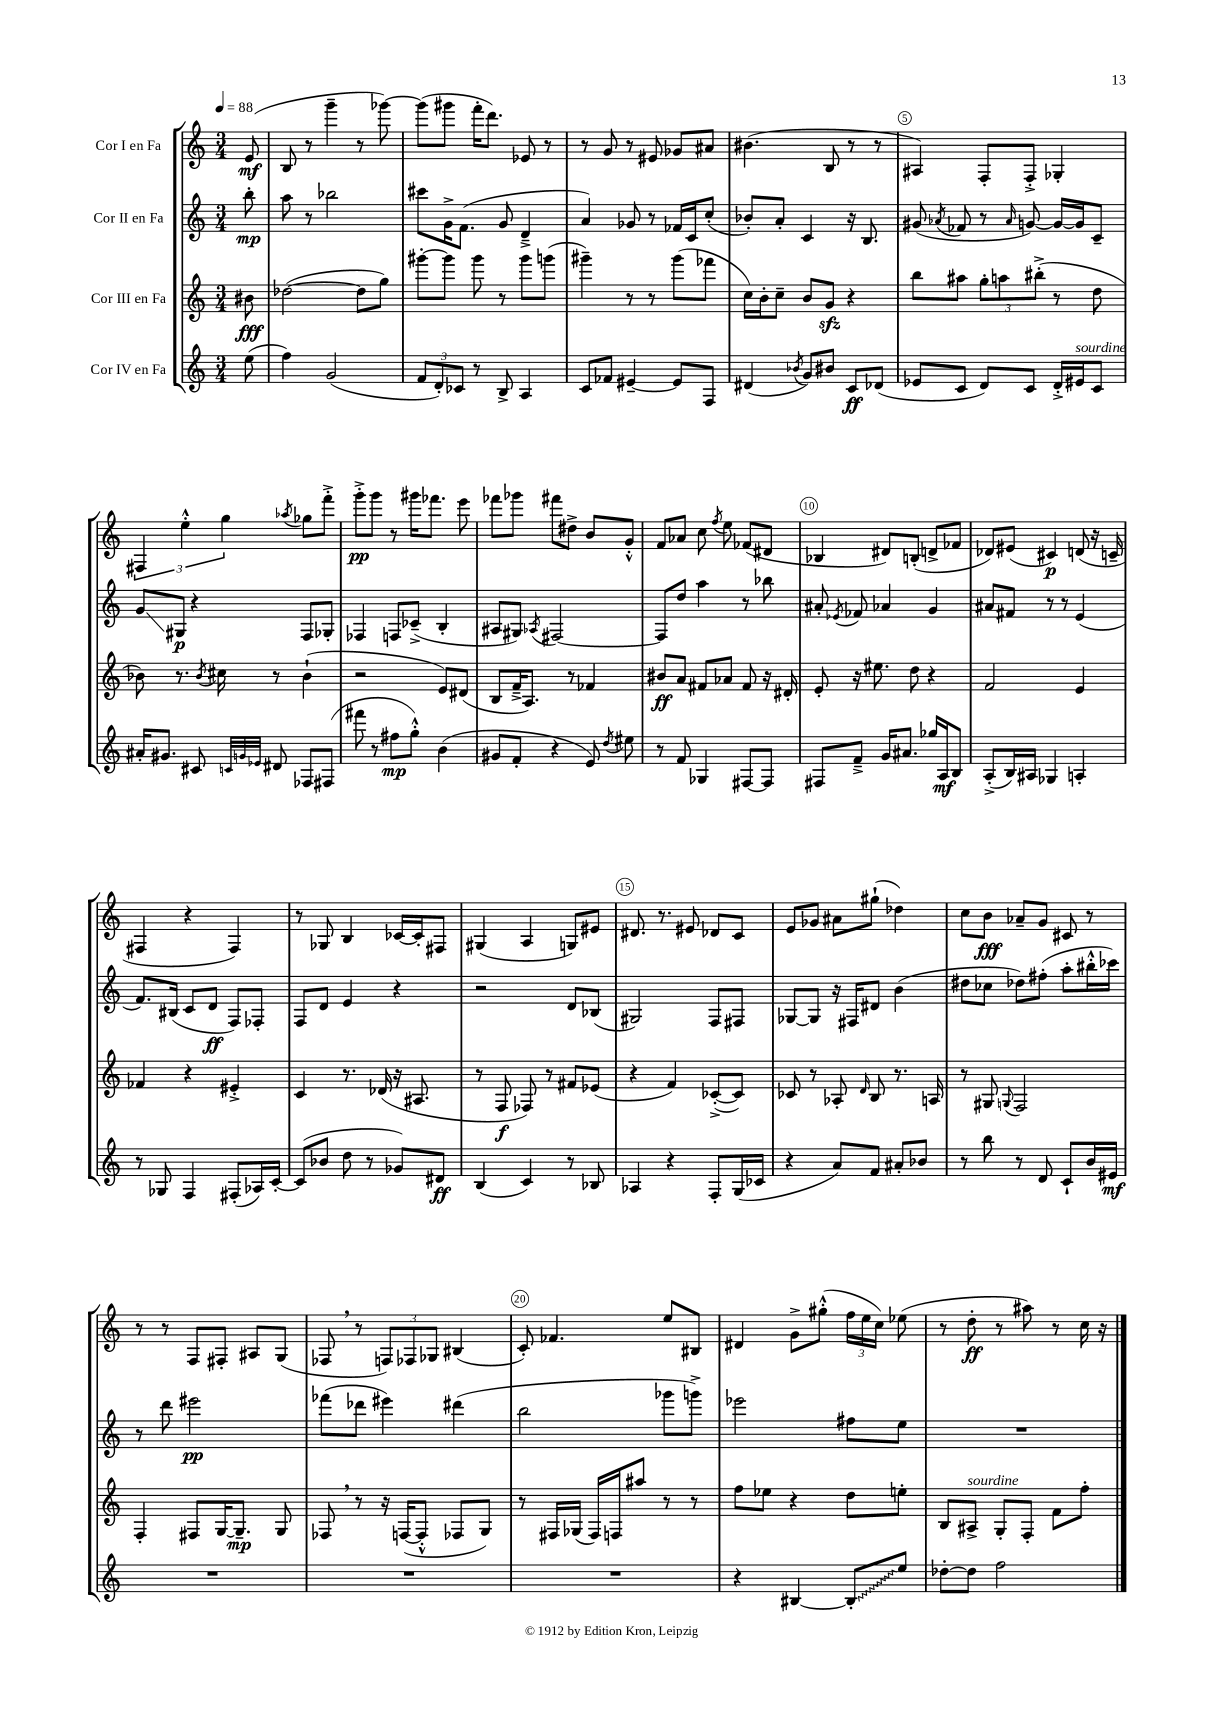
<<
\new StaffGroup <<
\new Staff = "s0" \with { instrumentName = "Cor I en Fa" } {
    \clef treble \key c \major \numericTimeSignature \time 3/4 \partial 8 \tempo 4 = 88
    \autoBeamOff e'8\mf( |
    b8 r8 g'''4-- r8 ges'''8~) |
    ges'''8[( gis'''8] f'''16[-. d'''8.]) ees'8 r8 |
    r8 g'8 r8 eis'8 ges'8[ ais'8] |
    bis'4.( b8 r8 r8 |
    ais4) f8[-. f8]-.-> ges4-. |
    \tuplet 3/2 { fis4 e''4-.-^ g''4 } \acciaccatura { aes''8 } ges''8[ f'''8]-.-> |
    g'''8[-.->\pp g'''8] r8 gis'''16[ fes'''8.] e'''8 |
    fes'''8[ ges'''8] fis'''8[ dis''8]-> b'8[ g'8]-.-^ |
    f'8[ aes'8] c''8 \acciaccatura { f''8 } e''8 fes'8[( dis'8] |
    bes4 dis'8[) b8]-.( d'8[-> fes'8] |
    des'8[) eis'8]( cis'4\p) d'8( r16 c'16-- |
    fis4 r4 fis4) |
    r8 ges8 b4 ces'16[~ ces'16-. fis8] |
    gis4( a4 g8[) eis'8] |
    dis'8. r8. eis'8 des'8[ c'8] |
    e'8[ ges'8] ais'8[ gis''8]-!( des''4) |
    c''8[ b'8]\fff aes'8[-- g'8] cis'8 r8 |
    r8 r8 f8[ fis8]-. ais8[ g8]( |
    fes8 \breathe r8 \tuplet 3/2 { f8[) fes8 ges8] } bis4( |
    c'8-.) fes'4. e''8[ bis8] |
    dis'4 g'8[-> gis''8]-.-^( \tuplet 3/2 { f''16[ e''16 c''16]) } ees''8( |
    r8 d''8-.\ff r8 ais''8) r8 c''16 r16 \bar "|." |
}
\new Staff = "s1" \with { instrumentName = "Cor II en Fa" } {
    \clef treble \key c \major \numericTimeSignature \time 3/4 \partial 8
    \autoBeamOff b''8-.\mp |
    a''8 r8 bes''2 |
    cis'''8[ g'16-> f'8.]( g'8 d'4---> |
    a'4) ges'8 r8 fes'16[ c'16 c''8]-.( |
    bes'8[-.) a'8]-. c'4 r16 b8. |
    gis'8( \acciaccatura { aes'8 } fes'8 r8 \grace { aes'16 } g'8~) g'16[~ g'16 c'8]-- |
    g'8[\glissando gis8]\p r4 f8[ ges8]-. |
    fes4 f8[ ces'8]--->( b4-. |
    ais8[ gis8]) \acciaccatura { aes8 } fis2~ |
    fis8[ d''8] a''4 r8 bes''8 |
    ais'8-. \acciaccatura { ees'8 } fes'8 aes'4 g'4 |
    ais'8[ fis'8] r8 r8 e'4( |
    f'8.[) bis16]( c'8[ d'8]\ff f8[) fes8]-. |
    f8[ d'8] e'4 r4 |
    r2 d'8[ bes8]( |
    gis2) f8[ fis8] |
    ges8[~ ges8] r16 fis16[ dis'8] b'4( |
    dis''8[ ces''8] des''8[) fis''8]-.( a''8[-. bis''16-.-^ ces'''16]) |
    r8 d'''8 eis'''2\pp |
    fes'''8[( des'''8] eis'''4) dis'''4( |
    b''2 ges'''8[ g'''8]->) |
    ees'''2 fis''8[ e''8] |
    R2. \bar "|." |
}
\new Staff = "s2" \with { instrumentName = "Cor III en Fa" } {
    \clef treble \key c \major \numericTimeSignature \time 3/4 \partial 8
    \autoBeamOff bis'8\fff |
    des''2~( des''8[ g''8]) |
    gis'''8[~-. gis'''8] gis'''8 r8 gis'''8[ g'''8]( |
    gis'''4--) r8 r8 gis'''8[( fes'''8] |
    c''16[) b'16-. c''8]-- b'8[ g'8]\sfz r4 |
    b''8[ ais''8] \tuplet 3/2 { g''8[-. a''8 bis''8]-.->( } r8 d''8 |
    bes'8) r8. \acciaccatura { bes'8 } cis''16 r8 bes'4-!( |
    r2 e'8[) dis'8]( |
    b8[ f'16---> a8.]) r8 fes'4 |
    bis'8[\ff a'8] fis'8[ aes'8] fis'8 r16 dis'16-. |
    e'8-. r16 eis''8. d''8 r4 |
    f'2 e'4 |
    fes'4 r4 eis'4-.-> |
    c'4 r8. des'16( r16 ais8. |
    r8 f8\f fes8) r8 fis'8[ ees'8]( |
    r4 f'4) ces'8[~-.->( ces'8]) |
    ces'8 r8 aes8-. \grace { d'16 } b8 r8. a16 |
    r8 gis8 \appoggiatura { g8 } f2 |
    f4-. fis8[ g16~ g8.]--\mp g8 |
    fes8 \breathe r8 r16 f16[~( f8]-.-^ fes8[ g8]) |
    r8 fis16[ ges16]( fis16[) f16 ais''8] r8 r8 |
    f''8[ ees''8] r4 d''8[ e''8]-. |
    b8[ ais8]->^\markup { \italic "sourdine" } g8[-. f8]-. f'8[ f''8]-. \bar "|." |
}
\new Staff = "s3" \with { instrumentName = "Cor IV en Fa" } {
    \clef treble \key c \major \numericTimeSignature \time 3/4 \partial 8
    \autoBeamOff e''8( |
    f''4) g'2( |
    \tuplet 3/2 { f'8[ d'8-.) ces'8] } r8 b8-> a4 |
    c'8[ fes'8] eis'4~-- eis'8[ f8] |
    dis'4( \acciaccatura { bes'8 } g'8[) bis'8] c'8[\ff des'8]( |
    ees'8[ c'8] d'8[) c'8] d'16[-.-> eis'16^\markup { \italic "sourdine" } c'8] |
    ais'16[-. gis'8.] cis'8 \grace { c'32[ g'32 ees'32] } dis'8 fes8[ fis8]( |
    fis'''8 r8 fis''8[\mp g''8]-.-^) b'4( |
    gis'8[ f'8]-. r4 e'8) \acciaccatura { d''8 } eis''8 |
    r8 f'8 ges4 fis8[~ fis8] |
    fis8[ f'8]---> g'16[ ais'8.] ges''16[ a16\mf b8] |
    a8[-.->( b16) ais16] ges4 a4-. |
    r8 ges8 f4 fis8[-.( aes16) c'16]~-. |
    c'8[( bes'8] d''8 r8 ges'8[) dis'8]\ff |
    b4( c'4) r8 bes8 |
    aes4 r4 f8[-. g16( ces'16] |
    r4 a'8[) f'8] ais'8[-. bes'8] |
    r8 b''8 r8 d'8 c'8[-! b'16 eis'16]\mf |
    R2. |
    R2. |
    R2. |
    r4 bis4~ \once \override Glissando.style = #'zigzag bis8[-.\glissando e''8] |
    des''8[~-. des''8] f''2 \bar "|." |
}
>>
>>
\layout { \context { \Score \override BarNumber.break-visibility = ##(#f #t #t) barNumberVisibility = #(every-nth-bar-number-visible 5) \override BarNumber.stencil = #(make-stencil-circler 0.1 0.3 ly:text-interface::print) } }
